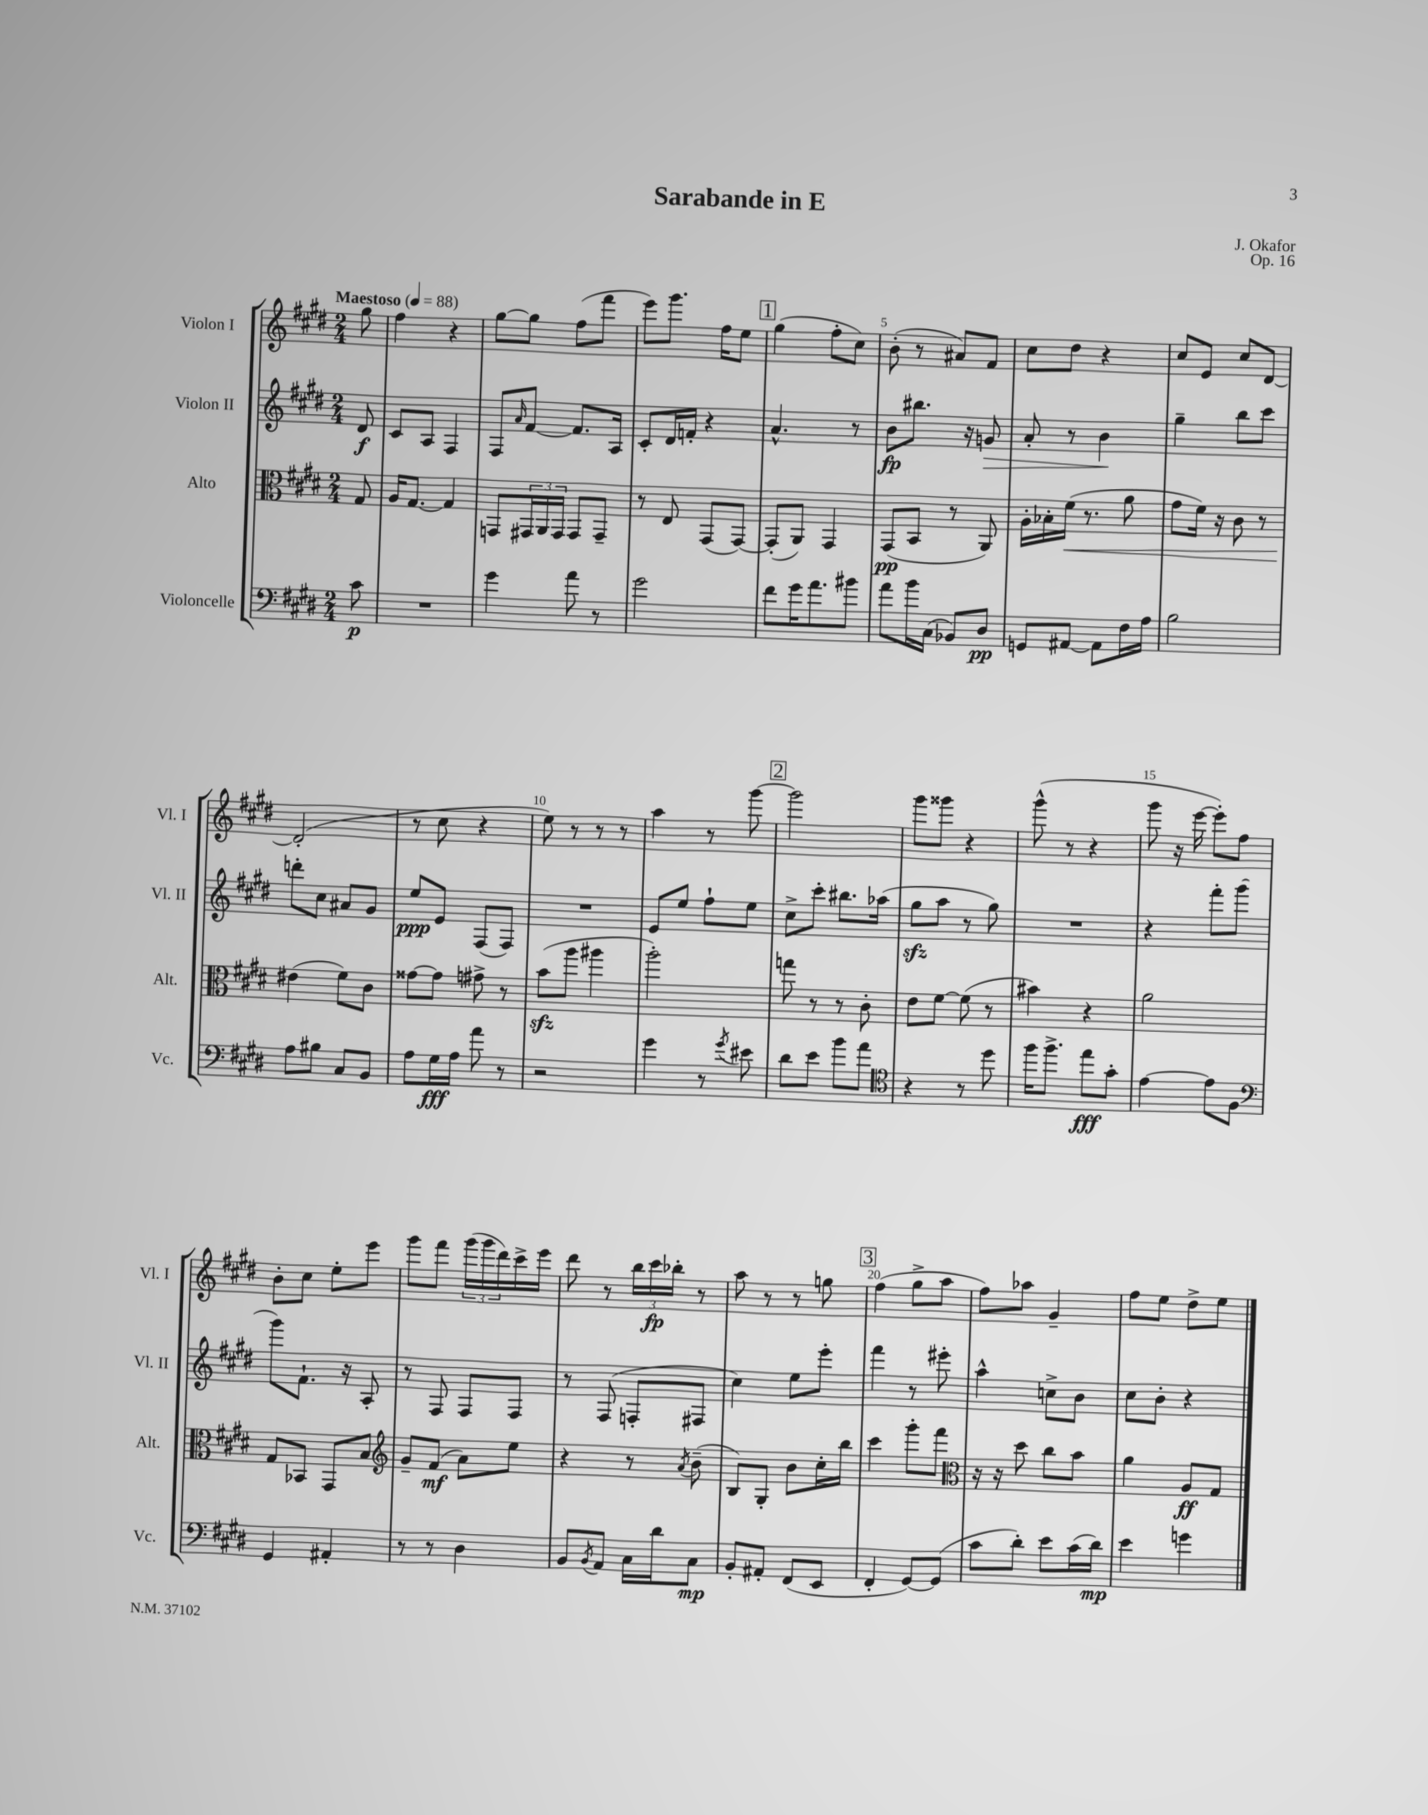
\header { title = "Sarabande in E" composer = "J. Okafor" opus = "Op. 16" }
<<
\new StaffGroup <<
\new Staff = "s0" \with { instrumentName = "Violon I" shortInstrumentName = "Vl. I" } {
    \clef treble \key e \major \numericTimeSignature \time 2/4 \partial 8 \tempo "Maestoso" 4 = 88
    gis''8 |
    fis''4 r4 |
    gis''8~ gis''8 fis''8( fis'''8 |
    e'''8) gis'''8. fis''16 e''8 |
    \mark \markup { \box "1" } gis''4( fis''8-. cis''8) |
    b'8-.( r8 ais'8) fis'8 |
    cis''8 dis''8 r4 |
    cis''8 e'8 cis''8 dis'8~ |
    dis'2-.( |
    r8 cis''8 r4 |
    e''8) r8 r8 r8 |
    a''4 r8 gis'''8~ |
    \mark \markup { \box "2" } gis'''2 |
    gis'''8 gisis'''8 r4 |
    gis'''8-^( r8 r4 |
    gis'''8 r16 e'''16~ e'''8-.) fis''8 |
    b'8-. cis''8 e''8-. e'''8 |
    gis'''8 fis'''8 \tuplet 3/2 { gis'''16( gis'''16 dis'''16) } cis'''16-> e'''16 |
    dis'''8 r8 \tuplet 3/2 { b''16 cis'''16\fp bes''16-. } r8 |
    a''8 r8 r8 g''8 |
    \mark \markup { \box "3" } fis''4( gis''8-> a''8 |
    fis''8) aes''8 gis'4-- |
    fis''8 e''8 dis''8-> e''8 \bar "|." |
}
\new Staff = "s1" \with { instrumentName = "Violon II" shortInstrumentName = "Vl. II" } {
    \clef treble \key e \major \numericTimeSignature \time 2/4 \partial 8
    dis'8\f |
    cis'8 a8 fis4 |
    fis8 \grace { a'16 } fis'8~ fis'8. a16 |
    cis'8-. dis'16 f'16-. r4 |
    \mark \markup { \box "1" } a'4.-^ r8 |
    b'8\fp bis''8. r16 g'8\> |
    a'8-. r8 b'4\! |
    gis''4-- b''8 cis'''8 |
    d'''8-. cis''8 ais'8 gis'8 |
    e''8\ppp e'8 fis8( fis8) |
    R2 |
    e'8 e''8 fis''8-! e''8 |
    \mark \markup { \box "2" } cis''8-> cis'''8-. bis''8. aes''16( |
    gis''8\sfz a''8 r8 gis''8) |
    R2 |
    r4 fis'''8-. gis'''8( |
    gis'''8) fis'8.-! r16 a8-. |
    r8 fis8 fis8 fis8 |
    r8 fis8( f8-. fis8 |
    cis''4) e''8 e'''8-. |
    \mark \markup { \box "3" } fis'''4 r8 eis'''8-. |
    a''4-^ c''8-> b'8 |
    cis''8 b'8-. r4 \bar "|." |
}
\new Staff = "s2" \with { instrumentName = "Alto" shortInstrumentName = "Alt." } {
    \clef alto \key e \major \numericTimeSignature \time 2/4 \partial 8
    gis8 |
    a16 gis8.~ gis4 |
    g,8 \tuplet 3/2 { gis,16 a,16 gis,16 } gis,8 gis,8-- |
    r8 e8 gis,8( gis,8~) |
    \mark \markup { \box "1" } gis,8-.( a,8) gis,4 |
    gis,8\pp( b,8 r8 a,8) |
    a16-. bes16-. fis'16\<( r8. a'8 |
    gis'8 fis'16) r16 cis'8 r8 |
    eis'4\!( fis'8) cis'8 |
    gisis'8~ gisis'8 gis'8-> r8 |
    b'8\sfz( a''8 ais''4 |
    a''2-.) |
    \mark \markup { \box "2" } g''8 r8 r8 cis'8-. |
    e'8 fis'8~ fis'8( r8 |
    bis'4) r4 |
    a'2 |
    gis8 bes,8 gis,8 b8 |
    \clef treble gis'8-- fis'8\mf( a'8) e''8 |
    r4 r8 \acciaccatura { a'8 } b'8--( |
    b8) gis8-. b'8 cis''16-. b''16 |
    \mark \markup { \box "3" } cis'''4 gis'''8-. fis'''8 |
    \clef alto r16 r16 dis''8 cis''8 b'8 |
    a'4 a8\ff gis8 \bar "|." |
}
\new Staff = "s3" \with { instrumentName = "Violoncelle" shortInstrumentName = "Vc." } {
    \clef bass \key e \major \numericTimeSignature \time 2/4 \partial 8
    cis'8\p |
    R2 |
    gis'4 a'8 r8 |
    gis'2 |
    \mark \markup { \box "1" } fis'8 gis'16 a'8. bis'8 |
    a'8 b'16 cis16( bes,8) dis8\pp |
    g,8 ais,8~ ais,8 fis16 a16 |
    b2 |
    a8 bis8 cis8 b,8 |
    a8 gis16\fff a16 a'8 r8 |
    r2 |
    gis'4 r8 \acciaccatura { gis'8 } eis'8 |
    \mark \markup { \box "2" } dis'8 e'8 b'8 a'8 |
    \clef tenor r4 r8 dis''8 |
    fis''16 fis''8.-> e''8\fff gis'8-. |
    e'4~ e'8 fis8 |
    \clef bass gis,4 ais,4-. |
    r8 r8 dis4 |
    b,8 \acciaccatura { b,8 } a,8 cis16 dis'16 cis8\mp |
    b,8-. ais,8-. fis,8( e,8 |
    \mark \markup { \box "3" } fis,4-. gis,8~) gis,8( |
    cis'8 dis'8-.) e'8 cis'16( dis'16\mp) |
    e'4 g'4 \bar "|." |
}
>>
>>
\layout { \context { \Score \override BarNumber.break-visibility = ##(#f #t #t) barNumberVisibility = #(every-nth-bar-number-visible 5) } }
